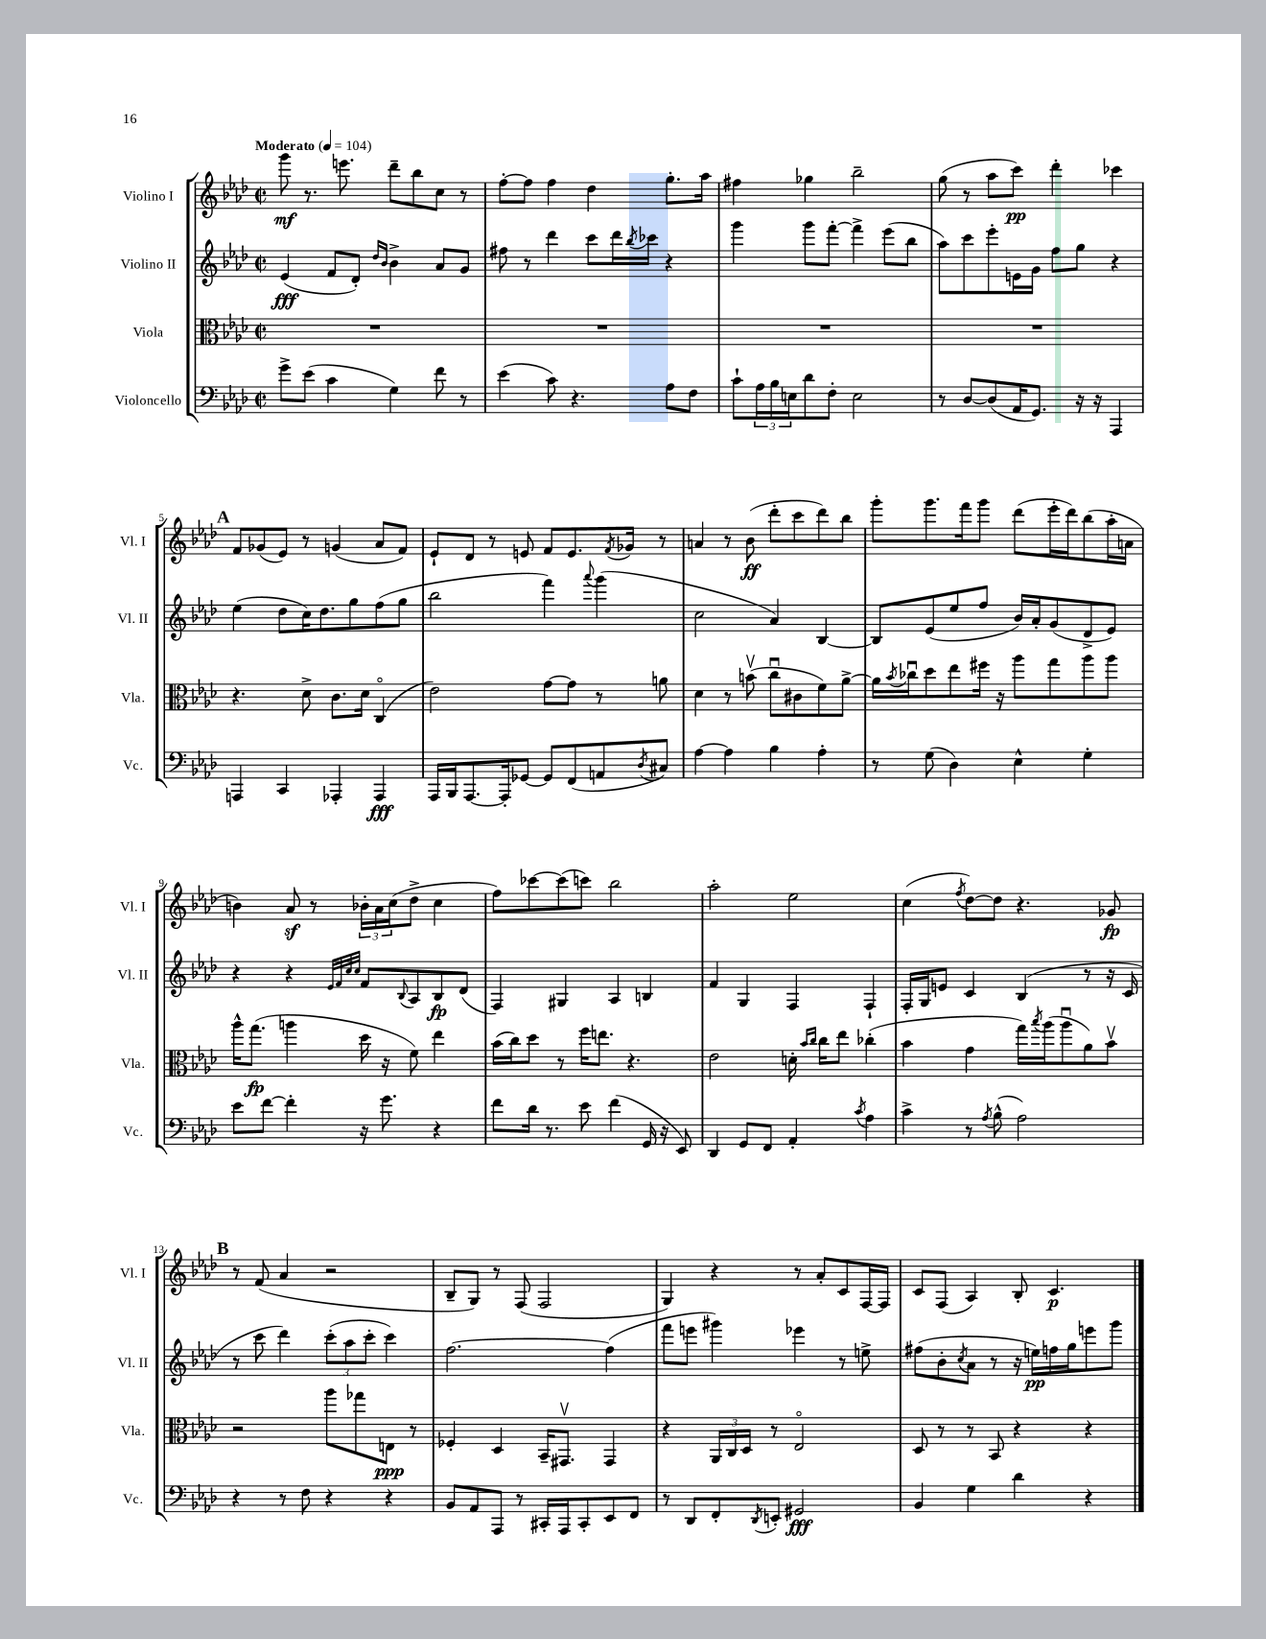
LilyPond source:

<<
\new StaffGroup <<
\new Staff = "s0" \with { instrumentName = "Violino I" shortInstrumentName = "Vl. I" } {
    \clef treble \key aes \major \defaultTimeSignature \time 2/2 \tempo "Moderato" 4 = 104
    g'''8\mf r8. e'''8. des'''8-- bes''8 c''8 r8 |
    f''8~-. f''8 f''4 des''4 g''8.-. aes''16 |
    fis''4 ges''4 bes''2-- |
    g''8( r8 aes''8 c'''8\pp) des'''4-. ces'''4 |
    \mark \markup { \bold "A" } f'8 ges'8( ees'8) r8 g'4( aes'8 f'8) |
    ees'8-! des'8 r8 e'8 f'8 e'8. \acciaccatura { f'8 } ges'16 r8 |
    a'4 r8 bes'8\ff( des'''8-. c'''8 des'''8) bes''8 |
    g'''8-. g'''8. f'''16 g'''8 des'''8( ees'''16-. des'''16) bes''8( aes''16-. a'16 |
    b'4) aes'8\sf r8 \tuplet 3/2 { bes'16-. aes'16 c''16( } des''8-> c''4 |
    f''8) ces'''8~ ces'''8( c'''8) bes''2 |
    aes''2-. ees''2 |
    c''4( \acciaccatura { f''8 } des''8~) des''8 r4. ges'8\fp |
    \mark \markup { \bold "B" } r8 f'8( aes'4 r2 |
    bes8-- g8) r8 f8( f2 |
    g4) r4 r8 aes'8-. c'8 f16~ f16 |
    c'8 f8( aes4) bes8-. c'4.\p \bar "|." |
}
\new Staff = "s1" \with { instrumentName = "Violino II" shortInstrumentName = "Vl. II" } {
    \clef treble \key aes \major \defaultTimeSignature \time 2/2
    ees'4\fff( f'8 des'8-.) \grace { des''16 bes'16 } bes'4-> aes'8 g'8 |
    fis''8 r8 des'''4 c'''8 des'''16 \acciaccatura { bes''8 } ces'''16 r4 |
    g'''4 g'''8 f'''8~-. f'''4-> ees'''8( bes''8 |
    aes''8) c'''8 ees'''8-. e'16 g'16 f''8 g''8 r4 |
    \mark \markup { \bold "A" } ees''4( des''8 c''16) des''8. g''8 f''8( g''8 |
    bes''2 f'''4) \appoggiatura { aes'''8 } g'''4( |
    c''2 aes'4) bes4~ |
    bes8 ees'8( ees''8 f''8 bes'16) aes'16-. g'8( des'8-> ees'8) |
    r4 r4 \grace { ees'32 f'32 c''32 c''32 } f'8 \appoggiatura { bes8 } aes8 bes8\fp des'8( |
    f4) gis4 aes4 b4 |
    f'4 g4 f4 f4-! |
    f16-. g16 e'8 c'4 bes4( r8 r16 c'16 |
    \mark \markup { \bold "B" } r8 c'''8 des'''4) \tuplet 3/2 { c'''8-.( aes''8 c'''8-. } c'''4) |
    f''2.~ f''4( |
    f'''8 e'''8 gis'''4) ees'''4 r8 e''8-> |
    fis''8( bes'8-. \acciaccatura { c''8 } aes'8 r8 r16 e''16\pp) f''16 g''16 e'''8 g'''8 \bar "|." |
}
\new Staff = "s2" \with { instrumentName = "Viola" shortInstrumentName = "Vla." } {
    \clef alto \key aes \major \defaultTimeSignature \time 2/2
    R1 |
    R1 |
    R1 |
    R1 |
    \mark \markup { \bold "A" } r4. des'8-> c'8. des'16 c4\flageolet( |
    ees'2) g'8~ g'8 r8 a'8 |
    des'4 r8 b'8\upbow( c''8\downbow cis'8 f'8) aes'8~-> |
    aes'16 \acciaccatura { bes'8 } ces''16\downbow des''8 ees''8 fis''16 r16 aes''8 g''8 aes''8 aes''8 |
    aes''16-^ g''8.\fp( a''4 des''16 r16 f'8) ees''4 |
    bes'16( c''16) des''8 r8 f''16 e''8. r4. |
    ees'2 d'16-. \grace { bes'16 c''16 } c''16 ees''8 ces''4-.( |
    bes'4 g'4 g''16) \acciaccatura { bes''8 } aes''16( aes''8\downbow aes'8) bes'8\upbow |
    \mark \markup { \bold "B" } r2 aes''8 ges''8 e8\ppp r8 |
    fes4-. des4 bes,16-- gis,8.\upbow gis,4 |
    r4 \tuplet 3/2 { aes,16 c16 des16 } r8 ees2\flageolet |
    des8 r8 r8 bes,8 r4 r4 \bar "|." |
}
\new Staff = "s3" \with { instrumentName = "Violoncello" shortInstrumentName = "Vc." } {
    \clef bass \key aes \major \defaultTimeSignature \time 2/2
    g'8-> ees'8( c'4 g4) f'8 r8 |
    ees'4( c'8) r4. aes8 f8 |
    c'8-! \tuplet 3/2 { aes16 bes16 e16 } des'8 f8-. e2 |
    r8 des8~ des8( aes,16 g,8.) r16 r16 aes,,4 |
    \mark \markup { \bold "A" } a,,4 c,4 aes,,4-. aes,,4\fff |
    aes,,16 bes,,16 aes,,8.~ aes,,16-. ges,8~ ges,8 f,8( a,8 \acciaccatura { des8 } cis8) |
    aes4~ aes4 bes4 aes4-. |
    r8 g8( des4) ees4-^ g4-. |
    ees'8 f'8~ f'4-. r16 g'8. r4 |
    f'8 des'16 r8. ees'8 f'4( g,16 r16 ees,8) |
    des,4 g,8 f,8 aes,4-. \acciaccatura { c'8 } aes4 |
    c'4-> r8 \acciaccatura { aes8 } bes8-^( aes2) |
    \mark \markup { \bold "B" } r4 r8 f8 r4 r4 |
    bes,8 aes,8 aes,,8 r8 cis,16-. aes,,16 cis,8-. ees,8 f,8 |
    r8 des,8 f,8-. \acciaccatura { des,8 } e,8-. gis,2\fff |
    bes,4 g4 des'4 r4 \bar "|." |
}
>>
>>
